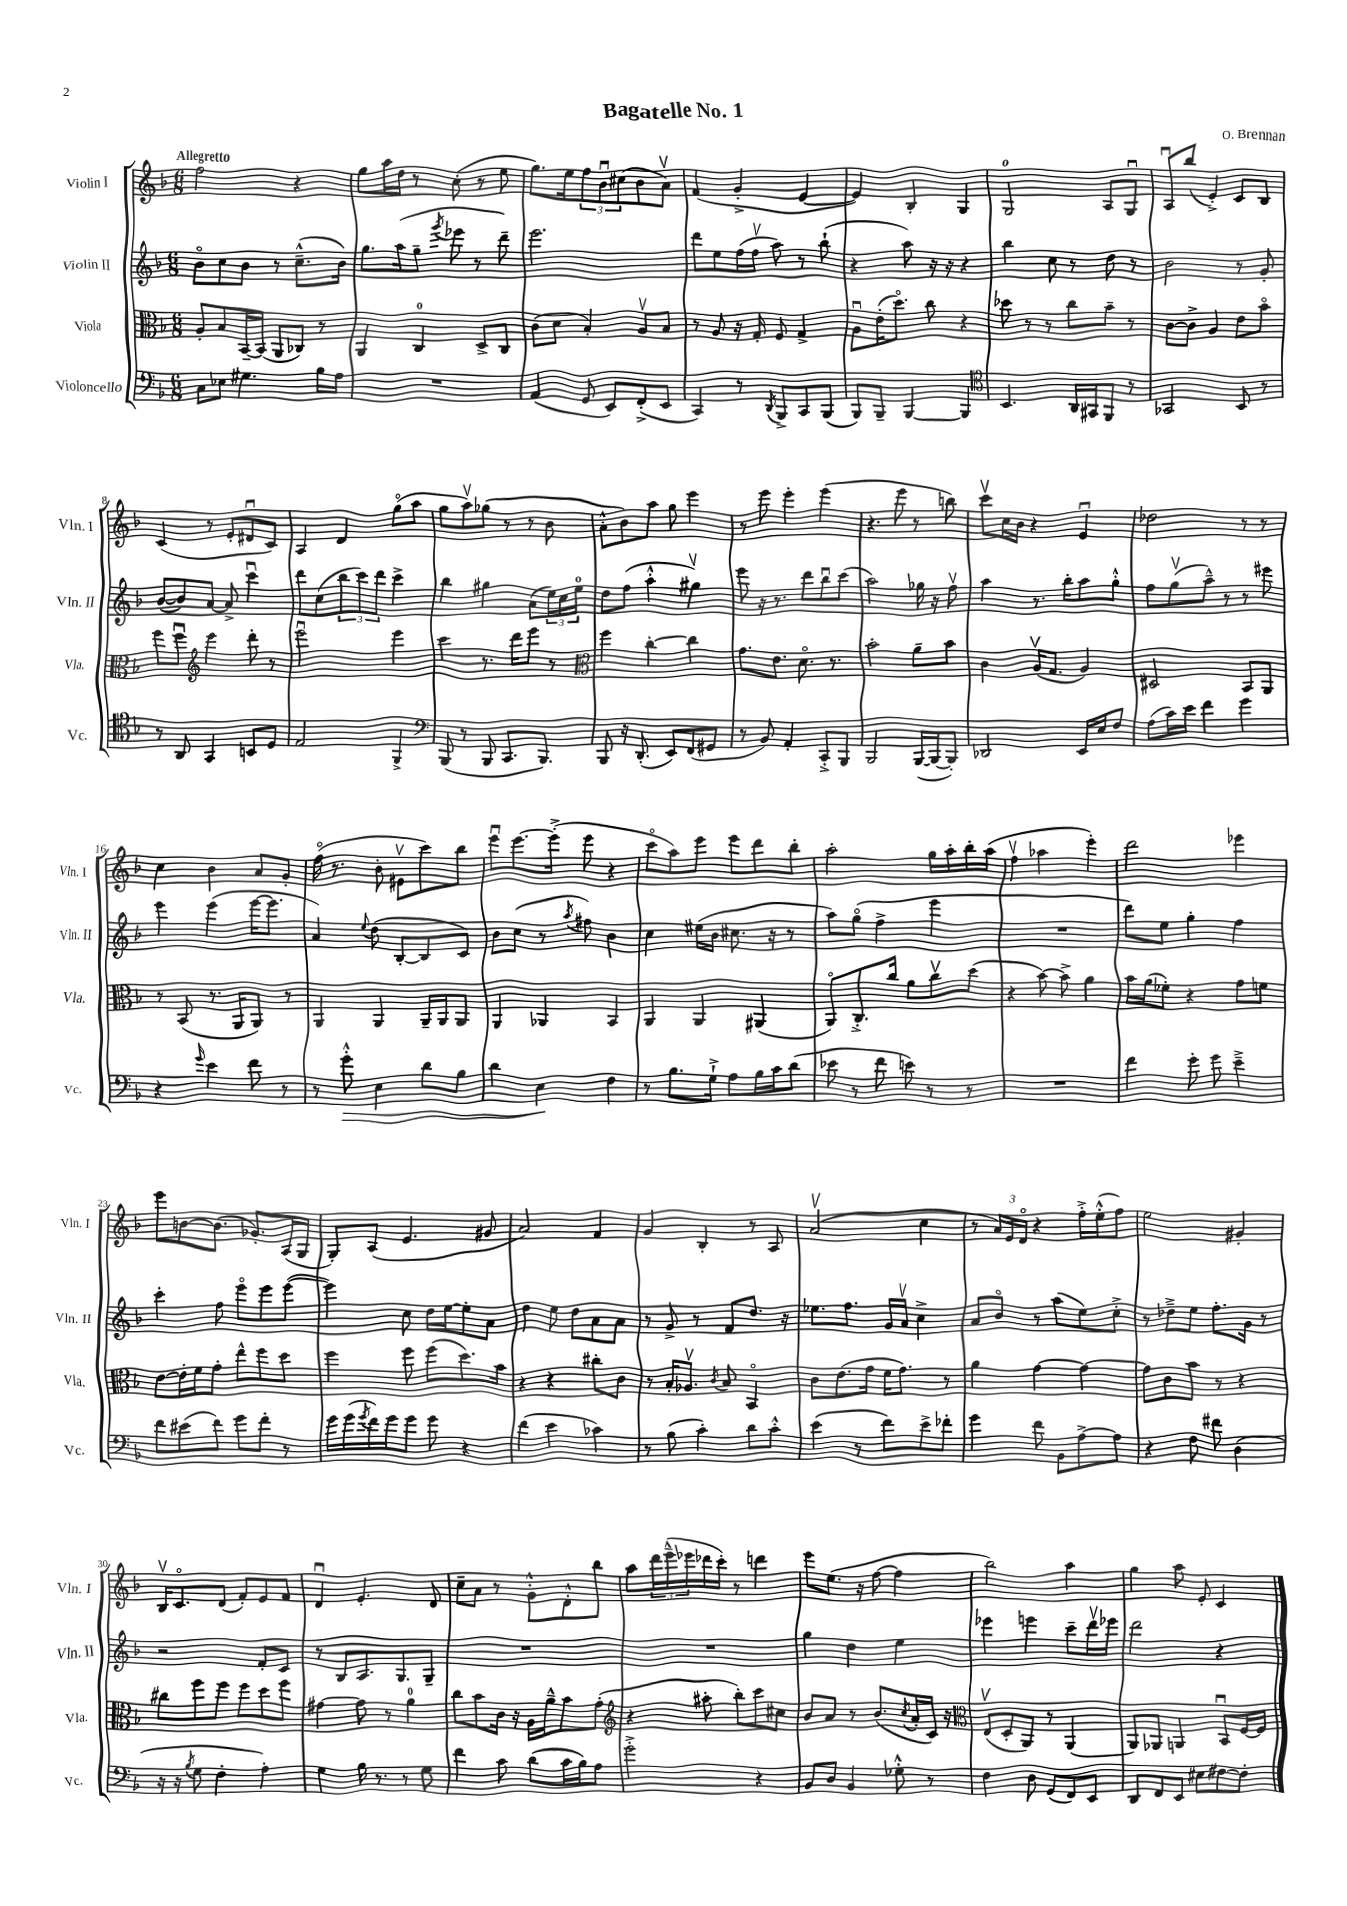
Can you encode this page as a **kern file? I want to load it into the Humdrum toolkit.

**kern	**dynam	**kern	**kern	**kern
*part4	*part4	*part3	*part2	*part1
*staff4	*staff4	*staff3	*staff2	*staff1
*I"Violoncello	*	*I"Viola	*I"Violin II	*I"Violin I
*I'Vc.	*	*I'Vla.	*I'Vln. II	*I'Vln. I
*clefF4	*	*clefC3	*clefG2	*clefG2
*k[b-]	*	*k[b-]	*k[b-]	*k[b-]
*M6/8	*	*M6/8	*M6/8	*M6/8
=1	=1	=1	=1	=1
!	!	!	!	!LO:TX:a:B:t=Allegretto
8C\L	.	8A'/L	8b-\L	2ff\
8E-X\J	.	8B-/	8cc\	.
4.G#X\	.	[16BB-~/L	8b-\J	.
.	.	(16BB-/JJ]	.	.
.	.	8AA/L	8r	.
.	.	8C-X/J)	(8.cc~^^\L	4r
16B-\LL	.	8r	.	.
16A\JJ	.	.	16b-\Jk)	.
=2	=2	=2	=2	=2
2.r	.	4AA/	8.gg\L	8gg\L
.	.	.	.	16aa\L
.	.	.	(16aa\k	16dd\JJ
.	.	4C/	8gg~\J	8r
.	.	.	8qggg/	.
.	.	.	8eee-X\	(8cc'\
.	.	8D^/L	8r	8r
.	.	8C/J	8ddd~\)	8ee\
=3	=3	=3	=3	=3
(4AA/	.	(8c\L	2.eee\	8.gg\L)
.	.	8d\J	.	.
.	.	.	.	16ee\k
8GG/	.	4B-'/)	.	12ff\
.	.	.	.	12b-u\
8EE/L)	.	.	.	.
.	.	.	.	(12cc#X\
(8FF'^/	.	8Av/L	.	8b-\
8EE/J	.	8B-/J	.	8av\J)
=4	=4	=4	=4	=4
4CC/)	.	8r	8ddd\L	(4f/
.	.	8A/	8ee\	.
8r	.	16r	(16ff\L	4g'^/
.	.	16G'/	16ffv\JJ	.
8qDD/	.	.	.	.
8BBB-^/L	.	8F/	8aa\)	.
8CC/	.	4G^/	8r	[4e/
(8BBB-/J	.	.	(8bb-`\	.
=5	=5	=5	=5	=5
8BBB-/L)	.	8Au\L	4r	4e/])
8BBB-~/J	.	(16e'\K	.	.
.	.	8.dd\J)	.	.
[4BBB-/	.	.	8aa\)	4B-'/
.	.	8cc\	16r	.
.	.	.	16r	.
4BBB-/]	.	4r	4r	4G/
=6	=6	=6	=6	=6
*clefC4	*	*	*	*
4.BB-/	.	8dd-X\	4bb-\	2G/
.	.	8r	.	.
.	.	8r	8cc\	.
16AA/LL	.	8cc\L	8r	.
16GG#X/J	.	.	.	.
8FF/J	.	8b-~\J	8dd\	8A/L
8r	.	8r	8r	8Gu/J
=7	=7	=7	=7	=7
2GG-X/	.	[8c\L	2b-\	8Au/L
.	.	8c^\J]	.	(8bb-/J
.	.	4A/	.	4e'^/)
8BB-/	.	8e\L	8r	8c/L
8r	.	8b-\J	8g'/	8B-/J
!!LO:LB:g=z
=8	=8	=8	=8	=8
8r	.	8ff\L	([8b-/L	(4c/
8AA/	.	8ffu\J	8b-/])	.
*	*	*clefG2	*	*
4GG/	.	4eee\	[8a/J	8r
.	.	.	8a^/]	8e'/L
8BBn/L	.	8ddd'\	4cccu\	8d#Xu/
8D/J	.	8r	.	8c/J)
=9	=9	=9	=9	=9
2E/	.	2eeeu\	8ddd\L	4A/
.	.	.	(8cc\	.
.	.	.	12bb-\	4d/
.	.	.	12ccc\)	.
.	.	.	12ddd\J	.
4FF^/	.	4eee\	4ccc^\	(8gg\L
.	.	.	.	8aa\J
=10	=10	=10	=10	=10
*clefF4	*	*	*	*
(8BBB-/	.	4ccc\	4bb-\	8gg\L
8r	.	.	.	8aav\)
8BBB-/	.	8.r	4gg#X\	(8gg-X\J
8.CC/L	.	.	.	8r
.	.	16ddd\KL	.	.
.	.	8eee\J	(8a\L	8r
8.BBB-/J)	.	.	.	.
.	.	8r	24ee\L)	8b-\
.	.	.	24cc\	.
.	.	.	24ee\JJ	.
=11	=11	=11	=11	=11
*	*	*clefC3	*	*
8BBB-/	.	4ff\	8dd\L	8a'^^\L
16r	.	.	(8ff\J	8b-\)
(8.DD'/	.	.	.	.
.	.	[4cc'\	4aa'^^\	8aa\J
8EE/L)	.	.	.	8gg\
(8FF/	.	4cc\]	4gg#Xv\)	4eee\
8GG#X/J	.	.	.	.
=12	=12	=12	=12	=12
8r	.	8.g\L	8eee\	8r
8BB-/)	.	.	16r	8eee\
.	.	8.e\J	8.r	.
4AA'/	.	.	.	4eee'\
.	.	8.d\	8ddd\L	.
8CC'^/L	.	.	8bb-u\	(4eee\
.	.	8.r	.	.
8BBB-/J	.	.	(8ccc\J	.
=13	=13	=13	=13	=13
2BBB-/	.	2b-'\	2aa\)	4.r
.	.	.	.	8eee\
([16BBB-/LL	.	8a~\L	16gg-X\	8r
16BBB-/J_	.	.	16r	.
8BBB-'/J])	.	8b-\J	8ffv\	8bbn\)
=14	=14	=14	=14	=14
2DD-X/	.	4c\	4aa\	8cccv\L
.	.	.	.	16cc\L
.	.	.	.	16b-\JJ
.	.	(16Av/KL	8.r	4r
.	.	8.G/J	.	.
.	.	.	16bb-'\KL	.
16EE/LL	.	4A/)	8aa\	4eu/
16E/J	.	.	.	.
8F/J	.	.	8gg'^^\J	.
=15	=15	=15	=15	=15
(8A\L	.	2D#X/	8ff\L	2dd-X\
16c\L)	.	.	(8ggv\	.
16e\JJ	.	.	.	.
4f\	.	.	8aa~^^\J)	.
.	.	.	8r	.
4g\	.	8BB-/L	8r	8r
.	.	8AA/J	8eee#X\	8r
!!LO:LB:g=z
=16	=16	=16	=16	=16
4r	.	8r	4eee\	4cc\
.	.	(8BB-/	.	.
16qqg/	.	.	.	.
4e\	.	8.r	(4eee\	4b-\
.	.	16AA/KL	.	.
8f\	.	8AA/J)	[16eee\KL	8a/L
.	.	.	8.eee\J]	.
8r	.	8r	.	8g'/J
=17	=17	=17	=17	=17
8r	.	4AA/	4a/)	(16ff\
.	.	.	.	8.r
!	!LO:HP:b	!	!	!
8g'^^\	>	.	.	.
.	.	.	8qqee/	.
4E\	.	4AA/	(8dd\	8b-'\
.	.	.	[8B-'/L	8e#Xv\L
8d\L	.	16AA~/LL	8B-/]	8ccc\)
.	.	16AA/J	.	.
8B-\J	.	8AA/J	8c/J)	8bb-\J
=18	=18	=18	=18	=18
4d\	.	4AA/	8b-\L	8eeeu\L
.	.	.	(8cc\J	[8.eee\
4E\	.	4AA-X/	8r	.
.	.	.	.	(16eee'^\Jk]
.	.	.	8qaa/	.
.	.	.	8ff#X\)	8eee\
4F\	]	4BB-/	4b-\	4r
=19	=19	=19	=19	=19
8r	.	4AA/	4cc\	8ccc\L
8.B-\L	.	.	.	8aa\)
.	.	4AA/	(16ee#X\LL	8eee\J
16G`^\Jk	.	.	16b-\JJ	.
8A\L	.	.	8.cc#X\	8eee\L
16B-\L	.	(4AA#X/	.	8ddd\
16c\J	.	.	16r	.
(8d\J	.	.	8r	8bb-'\J
=20	=20	=20	=20	=20
8e-X\	.	8AA/L)	8aa\L)	2aa'\
8r	.	8.C'^/	(8gg\J	.
8f\	.	.	4ff^\	.
.	.	16cc/Jk	.	.
8en\)	.	8a\L	.	.
8r	.	8ccv\	4eee\	16gg\LL
.	.	.	.	16aa'\
8r	.	(8dd\J	.	16bb-'\
.	.	.	.	(16aa\JJ
=21	=21	=21	=21	=21
2.r	.	4r	2.r	4ffv\
.	.	[8b-\)	.	4aa-X\
.	.	8b-^\]	.	.
.	.	4a\	.	4eee'\)
=22	=22	=22	=22	=22
4f\	.	16b-\LL	8ddd\L)	2ddd\
.	.	(16a\J	.	.
.	.	8f-X'\J)	8ee\J	.
8g'\	.	4r	4gg'\	.
8g\	.	.	.	.
4e~^\	.	8g\L	4ff\	4eee-X\
.	.	8fn\J	.	.
!!LO:LB:g=z
=23	=23	=23	=23	=23
8f\L	.	[8e\L	4ccc'\	8eee\L
(8e#X\	.	16e'\L]	.	[8bn\
.	.	16f\J	.	.
8f\J)	.	8g'\J	8ff\	(8.b\J]
8g\L	.	8ee^^\L	8eee\L	.
.	.	.	.	8.g-X'/L)
8f'\J	.	8ff\	8eee\	.
8r	.	8dd\J	([8eee\J	(16A/L
.	.	.	.	16G/JJ
=24	=24	=24	=24	=24
16g\LL	.	4ff\	4eee\])	8G'/L)
(16g\	.	.	.	.
8qg/	.	.	.	.
16f\)	.	.	.	(8A/J
16g\J	.	.	.	.
8g\J	.	8ff\	8cc\	4.e/
8g\	.	(8ff\L	16dd\LL	.
.	.	.	[16ee\J	.
4r	.	8.dd\)	8ee'\]	.
.	.	.	8a\J	8g#X/
.	.	16b-\Jk	.	.
=25	=25	=25	=25	=25
(4f\	.	4r	4dd\	2a/)
4e\	.	4r	8ee\	.
.	.	.	8dd\L	.
4c-X\)	.	8cc#X'\L	8a\	4f/
.	.	8c\J	8a\J	.
=26	=26	=26	=26	=26
8r	.	8r	8r	4g/
(8B-\	.	16B-'/KL	8g^/	.
.	.	8.A-Xv/J	.	.
4c'\)	.	.	8r	4B-'/
.	.	8qc/	.	.
.	.	8B-/	8f/L	.
8d\L	.	4BB-/	8.dd/J	8r
8c'^^\J	.	.	.	8A/
.	.	.	16r	.
=27	=27	=27	=27	=27
(4e\	.	8c\L	8.ee-X\L	(2av/
.	.	(8.e\	.	.
.	.	.	8.ff\J	.
8r	.	.	.	.
.	.	16g\Jk	.	.
8f\L)	.	16f\KL	16g/LL	.
.	.	8.g\J)	16av/JJ	.
8e^\	.	.	4cc^\	4cc\
8f-X'\J	.	8r	.	.
=28	=28	=28	=28	=28
4g\	.	4a\	8a/L	8r
.	.	.	8b-/J	24a/LL)
.	.	.	.	24e/
.	.	.	.	24d/JJ
8f\	.	[4g\	8r	4r
8BB-\L	.	.	(8aa\L	.
[8A^\	.	4g\_	8ee\)	16ff'^\LL
.	.	.	.	(16ee'^^\J
8A\J]	.	.	8cc'^\J	8ff\J)
=29	=29	=29	=29	=29
4r	.	8g\L]	8r	2ee\
.	.	8c\	8dd-X~^\L	.
8F\	.	8b-\J	8ee\J	.
8f#X\	.	8r	8.ff'\L	.
(4D\	.	4r	.	4g#X'/
.	.	.	16g\Jk	.
.	.	.	8r	.
!!LO:LB:g=z
=30	=30	=30	=30	=30
16r	.	8cc#X\L	2r	16B-v/KL
16r	.	.	.	8.c/
8qB-/	.	.	.	.
8G\	.	8ff\	.	.
4F'\	.	8ff\J	.	(8d/J
.	.	8ff\L	.	8f'/L)
4A'\)	.	8dd\	8f'/L	8e/
.	.	8ff\J	8c/J	8f/J
=31	=31	=31	=31	=31
4G\	.	[4g#X\	8r	4du/
.	.	.	8B-/L	.
16B-\	.	8g#\]	8.A/	4.e'/
8.r	.	.	.	.
.	.	8r	.	.
.	.	.	8.G/	.
8r	.	4a\	.	.
8G\	.	.	8G~/J	8d/
=32	=32	=32	=32	=32
4f\	.	8cc\L	2.r	8cc~\L
.	.	8b-\	.	8a\J
8c\	.	16c\Jk	.	8r
.	.	16r	.	.
(8d\L	.	16A\LL	.	8g'^^\L
.	.	16a~^^\J	.	.
16c\L	.	8b-\	.	8d'^^\
16B-\J)	.	.	.	.
8A\J	.	(8g'\J	.	8bb-\J
=33	=33	=33	=33	=33
*	*	*clefG2	*	*
2g'^\	.	4r	2.r	8aa\L
.	.	.	.	24ddd\L
.	.	.	.	(24eee~^^\
.	.	.	.	24eee-X\
.	.	8aa#X'\	.	16ddd-X\
.	.	.	.	16ccc'\JJ)
.	.	8bb-'\L)	.	8r
4r	.	8ccc\	.	4dddn\
.	.	8cc#X\J	.	.
=34	=34	=34	=34	=34
8BB-/L	.	8b-/L	4gg\	8eee\L
8D/J	.	8a/J	.	(8.ee\J
4BB-/	.	8r	4dd\	.
.	.	.	.	16r
.	.	(8.b-/L	.	[8ff\
8G-X'^^\	.	.	4ee\	4ff\]
.	.	8qcc/	.	.
.	.	16a'/L	.	.
8r	.	16c/JJ)	.	.
.	.	16r	.	.
=35	=35	=35	=35	=35
*	*	*clefC3	*	*
4F\	.	(8Ev/L	4eee-X\	2bb-\)
.	.	8D'/	.	.
8D\	.	8AA/J)	4eeen\	.
(8GG/L	.	8r	.	.
8FF/)	.	(4AA/	8ccc~\L	4aa\
8EE/J	.	.	16dddv\L	.
.	.	.	16eee-X\JJ	.
=36	=36	=36	=36	=36
8DD/L	.	8AA/L)	2ddd\	4gg\
8FF/	.	8AA-X/J	.	.
8EE/J	.	4AAn/	.	8aa\
8E#X\L	.	.	.	8e'/
[8F#X\	.	8BB-u/L	4r	4c/
8F#'\J]	.	[16F/L	.	.
.	.	16F/JJ]	.	.
==	==	==	==	==
*-	*-	*-	*-	*-
